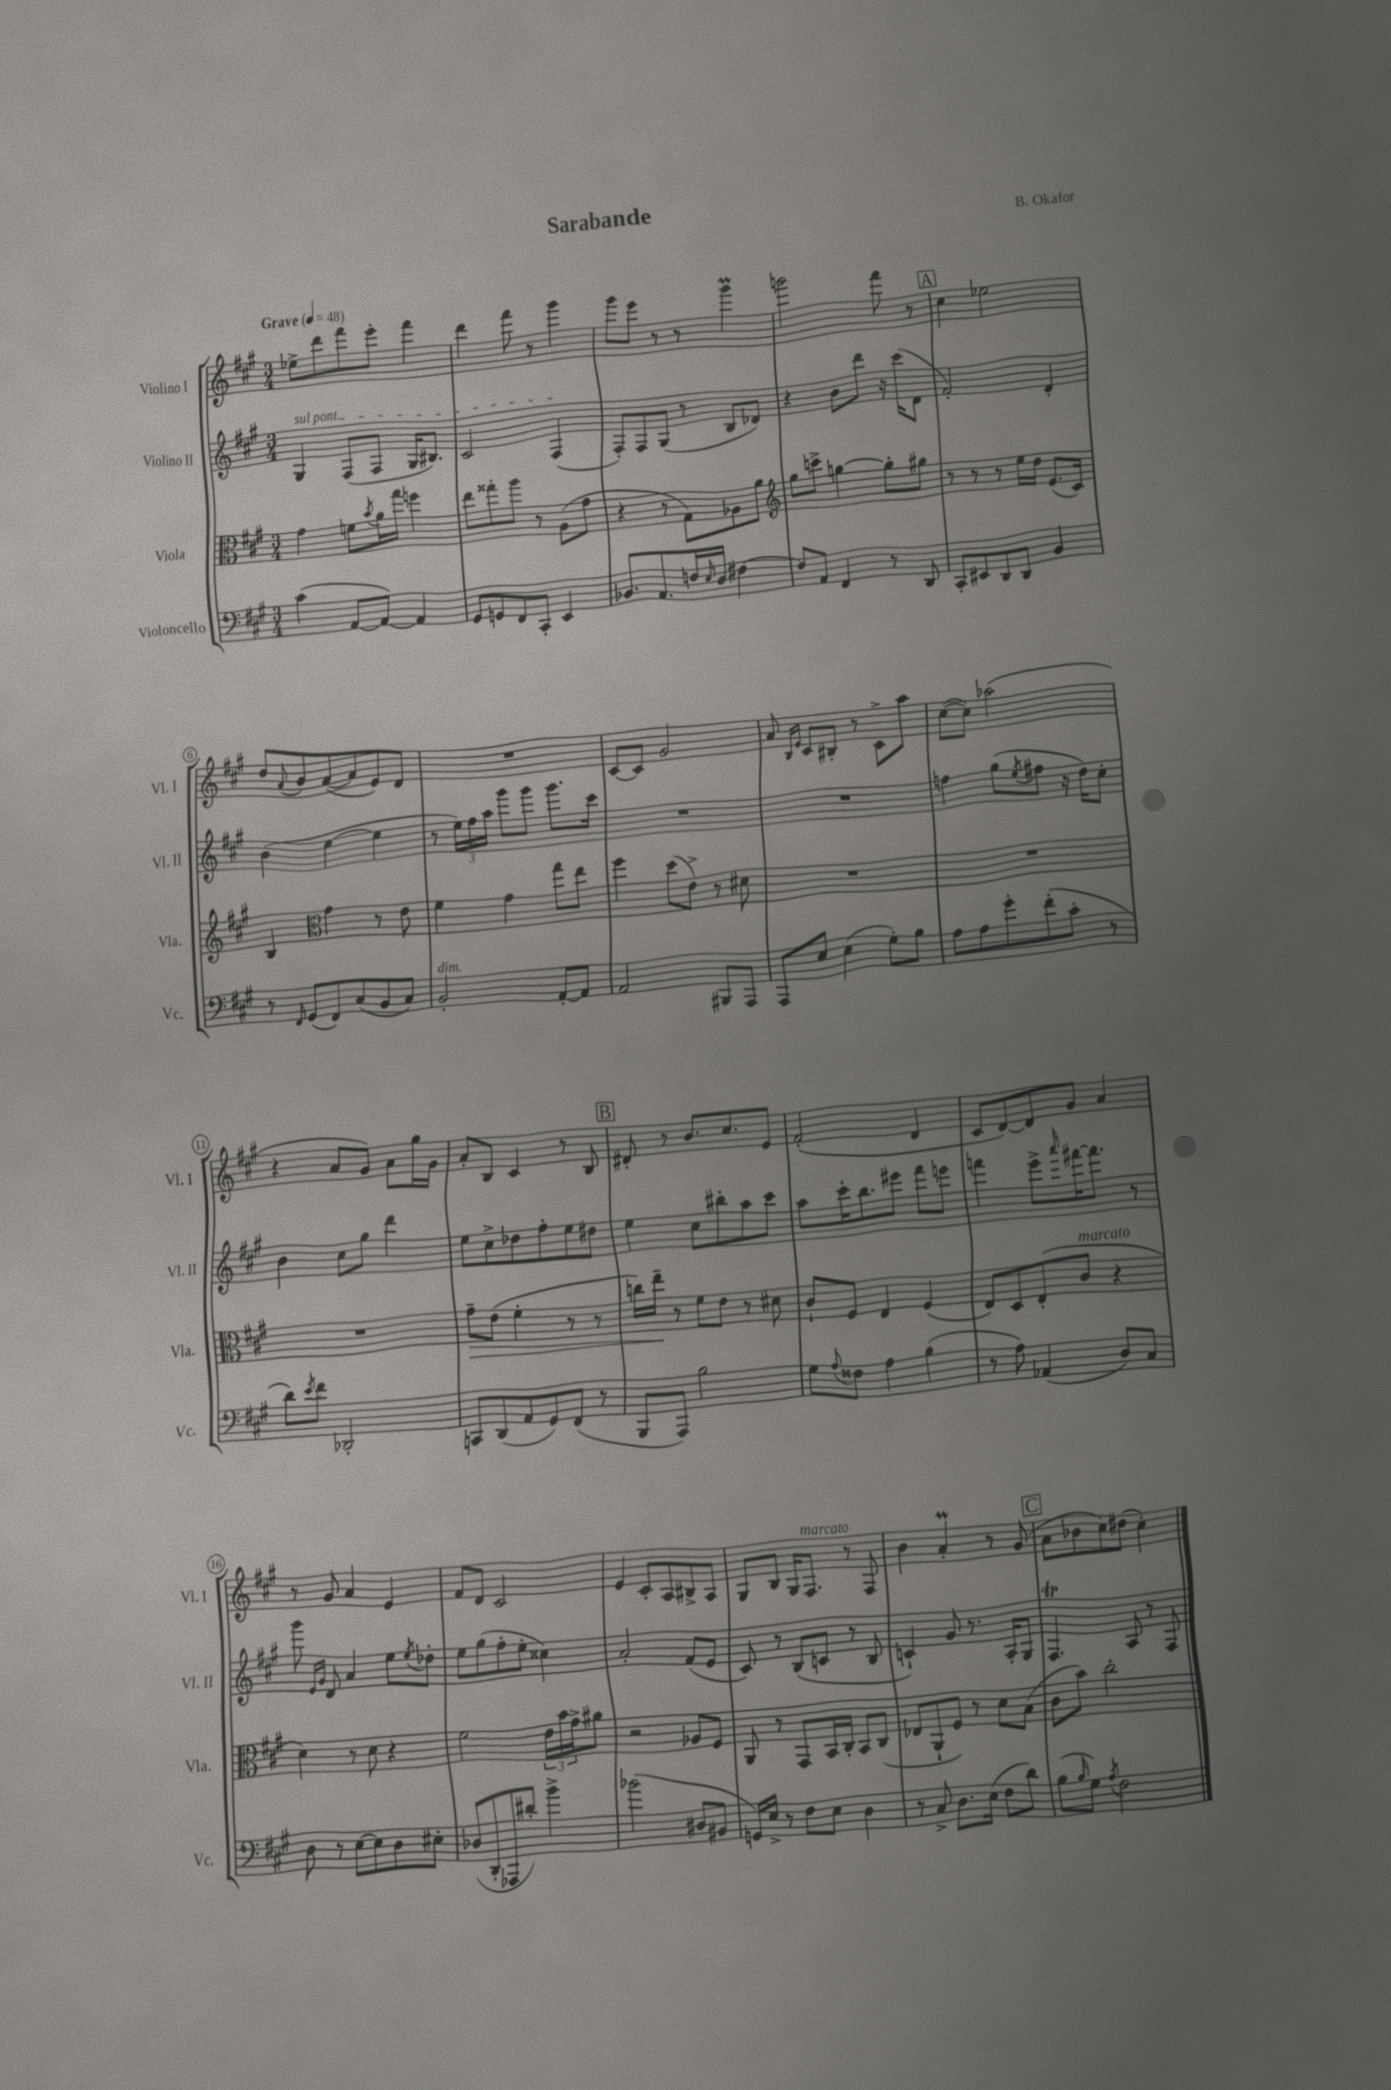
\header { title = "Sarabande" composer = "B. Okafor" }
<<
\new StaffGroup <<
\new Staff = "s0" \with { instrumentName = "Violino I" shortInstrumentName = "Vl. I" } {
    \clef treble \key a \major \numericTimeSignature \time 3/4 \tempo "Grave" 4 = 48
    ees''8-> d'''8 fis'''8 e'''8-. fis'''4 |
    d'''4 fis'''8 r8 gis'''4 |
    gis'''8 e'''8 r8 r8 gis'''4\prall |
    g'''2 fis'''8 r8 |
    \mark \markup { \box "A" } cis''4 ees''2 |
    d''8 \appoggiatura { a'8 } b'8 a'8~( a'8 e'8) d'8 |
    R2. |
    cis'8~ cis'8 gis'2 |
    a'8 \grace { b16 e'16 } cis'8 bis8-. r8 cis'8-> a''8 |
    cis''8~( cis''8) aes''2( |
    r4 a'8 gis'8) a'8 gis''16 gis'16 |
    a'8-. b8 cis'4 r8 b8 |
    \mark \markup { \box "B" } dis'8-. r8 b'8. cis''8. e'8 |
    fis'2-.( d'4 |
    cis'8 d'8~) d'8 gis'8 a'4 |
    r8 gis'8 a'4 e'4 |
    fis'8 d'8 cis'2 |
    e'4 cis'8-. a8 bis8-> a8 |
    gis8 b8 gis16 fis8.^\markup { \italic "marcato" } r8 fis8 |
    b'4 a'4-.\prall r8 gis'8( |
    \mark \markup { \box "C" } a'8 bes'8 cis''8) dis''8( cis''4-.) \bar "|." |
}
\new Staff = "s1" \with { instrumentName = "Violino II" shortInstrumentName = "Vl. II" } {
    \clef treble \key a \major \numericTimeSignature \time 3/4
    \once \override TextSpanner.bound-details.left.text = \markup { \italic "sul pont." } gis4\startTextSpan fis8( fis8 gis16 bis8.) |
    cis'2 fis4\stopTextSpan( |
    fis8-.) fis8 gis8( r8 b8 des'8) |
    r4 b'8 d'''8 r16 cis'''16( d'8 |
    \mark \markup { \box "A" } fis'2-.) d'4-. |
    b'4( e''4~ e''4 |
    r8 \tuplet 3/2 { e''16) fis''16 a''16 } gis'''8 gis'''8 gis'''8. cis'''16 |
    R2. |
    R2. |
    f''4 gis''8( \acciaccatura { e''8 } fis''8 r16 d''16) cis''8-. |
    b'4 cis''8 gis''8 d'''4 |
    e''8 cis''8-> des''8 fis''8-. e''8 dis''8 |
    \mark \markup { \box "B" } e''4 cis''8 bis''8-. a''8 cis'''8 |
    a''8 cis'''16-. b''8. eis'''8 fis'''8 e'''8 |
    f'''4 e'''8-> \grace { a'''16 } fis'''16~ fis'''8. r8 |
    gis'''8 \grace { e'16 gis'16 } d'8 a'4 e''8 \acciaccatura { e''8 } des''8-. |
    e''8 gis''8( fis''8-. e''8-. cisis''4) |
    a'2-. fis'8( e'8 |
    cis'8) r8 b8( c'8 r8 b8 |
    c'4-!) gis'8 r8. a16-. gis8 |
    \mark \markup { \box "C" } fis4.\trill a8 r8 fis8 \bar "|." |
}
\new Staff = "s2" \with { instrumentName = "Viola" shortInstrumentName = "Vla." } {
    \clef alto \key a \major \numericTimeSignature \time 3/4
    gis'4 f'8 \acciaccatura { b'8 } a'16 gis''16 f''4 |
    e''8 gisis''8-. a''8 r8 a8( gis'8 |
    r4 r8 gis8) aes8 a'8 |
    \clef treble gis''8 c'''8-> g''4~ g''8-. gis''8 |
    \mark \markup { \box "A" } r8 r8 r8 e''16 d''16 e'8.( cis'16) |
    b4 \clef alto gis'4 r8 e'8 |
    fis'4 gis'4 gis''8 e''8 |
    fis''4 d''8( e'8->) r8 dis'8 |
    R2. |
    R2. |
    R2. |
    gis'8--\> e'8( fis'4-. r8 r8 |
    \mark \markup { \box "B" } c''16) e''16--\! r8 fis'8 e'8 r8 dis'8 |
    cis'8-! fis8 e4 fis4( |
    e8) d8 e8-.( cis'8^\markup { \italic "marcato" } r4 |
    d'4) r8 d'8 r4 |
    fis'2 \tuplet 3/2 { e'16 b'16 gis'16-> } ais'8 |
    r2 aes8 fis8 |
    a,8 r8 gis,8 b,16 cis16-. b,8 cis8( |
    ees8 a,8-! fis8) r8 d'8 b8( |
    \mark \markup { \box "C" } cis'8 b'8) cis''2-. \bar "|." |
}
\new Staff = "s3" \with { instrumentName = "Violoncello" shortInstrumentName = "Vc." } {
    \clef bass \key a \major \numericTimeSignature \time 3/4
    cis'4( a,8~ a,8~) a,4 |
    gis,8 g,8 fis,8 cis,8-. e,4 |
    bes,8. a,8. f16 \grace { e16 } d16 fis4~ |
    fis8 a,8 fis,4 r8 d,8 |
    \mark \markup { \box "A" } cis,8-. eis,8 d,8 d,8 b,4 |
    r8 \grace { fis,16 } gis,8( fis,8) cis8( b,8 cis8) |
    b,2-.^\markup { \italic "dim." } a,8~-. a,8 |
    a,2 bis,,8 a,,8 |
    a,,8 e8 e4( gis8-.) b8 |
    a8 a8 gis'8-. fis'8-.( cis'8-. r8 |
    d'8) \acciaccatura { e'8 } fis'8 des,2-. |
    c,8 d,8( a,8 gis,8) fis,8( r8 |
    \mark \markup { \box "B" } b,,8 a,,8) b2 |
    gis8 \appoggiatura { a8 } fisis8 a4 b4( |
    r8 a8) aes,4( d8) cis8 |
    d8 r8 e8~ e8 d8 eis8-. |
    des8( d,8-. aes,,8 dis'8-.) b'4-> |
    bes'2( dis8 bis,8 |
    g,16) e16-> r8 fis8 e8 d4 |
    r8 cis8-> d8. e16( fis8 d'8) |
    \mark \markup { \box "C" } b8( \grace { b16 } gis8) \acciaccatura { a8 } fis2 \bar "|." |
}
>>
>>
\layout { \context { \Score \override BarNumber.stencil = #(make-stencil-circler 0.1 0.3 ly:text-interface::print) } }
